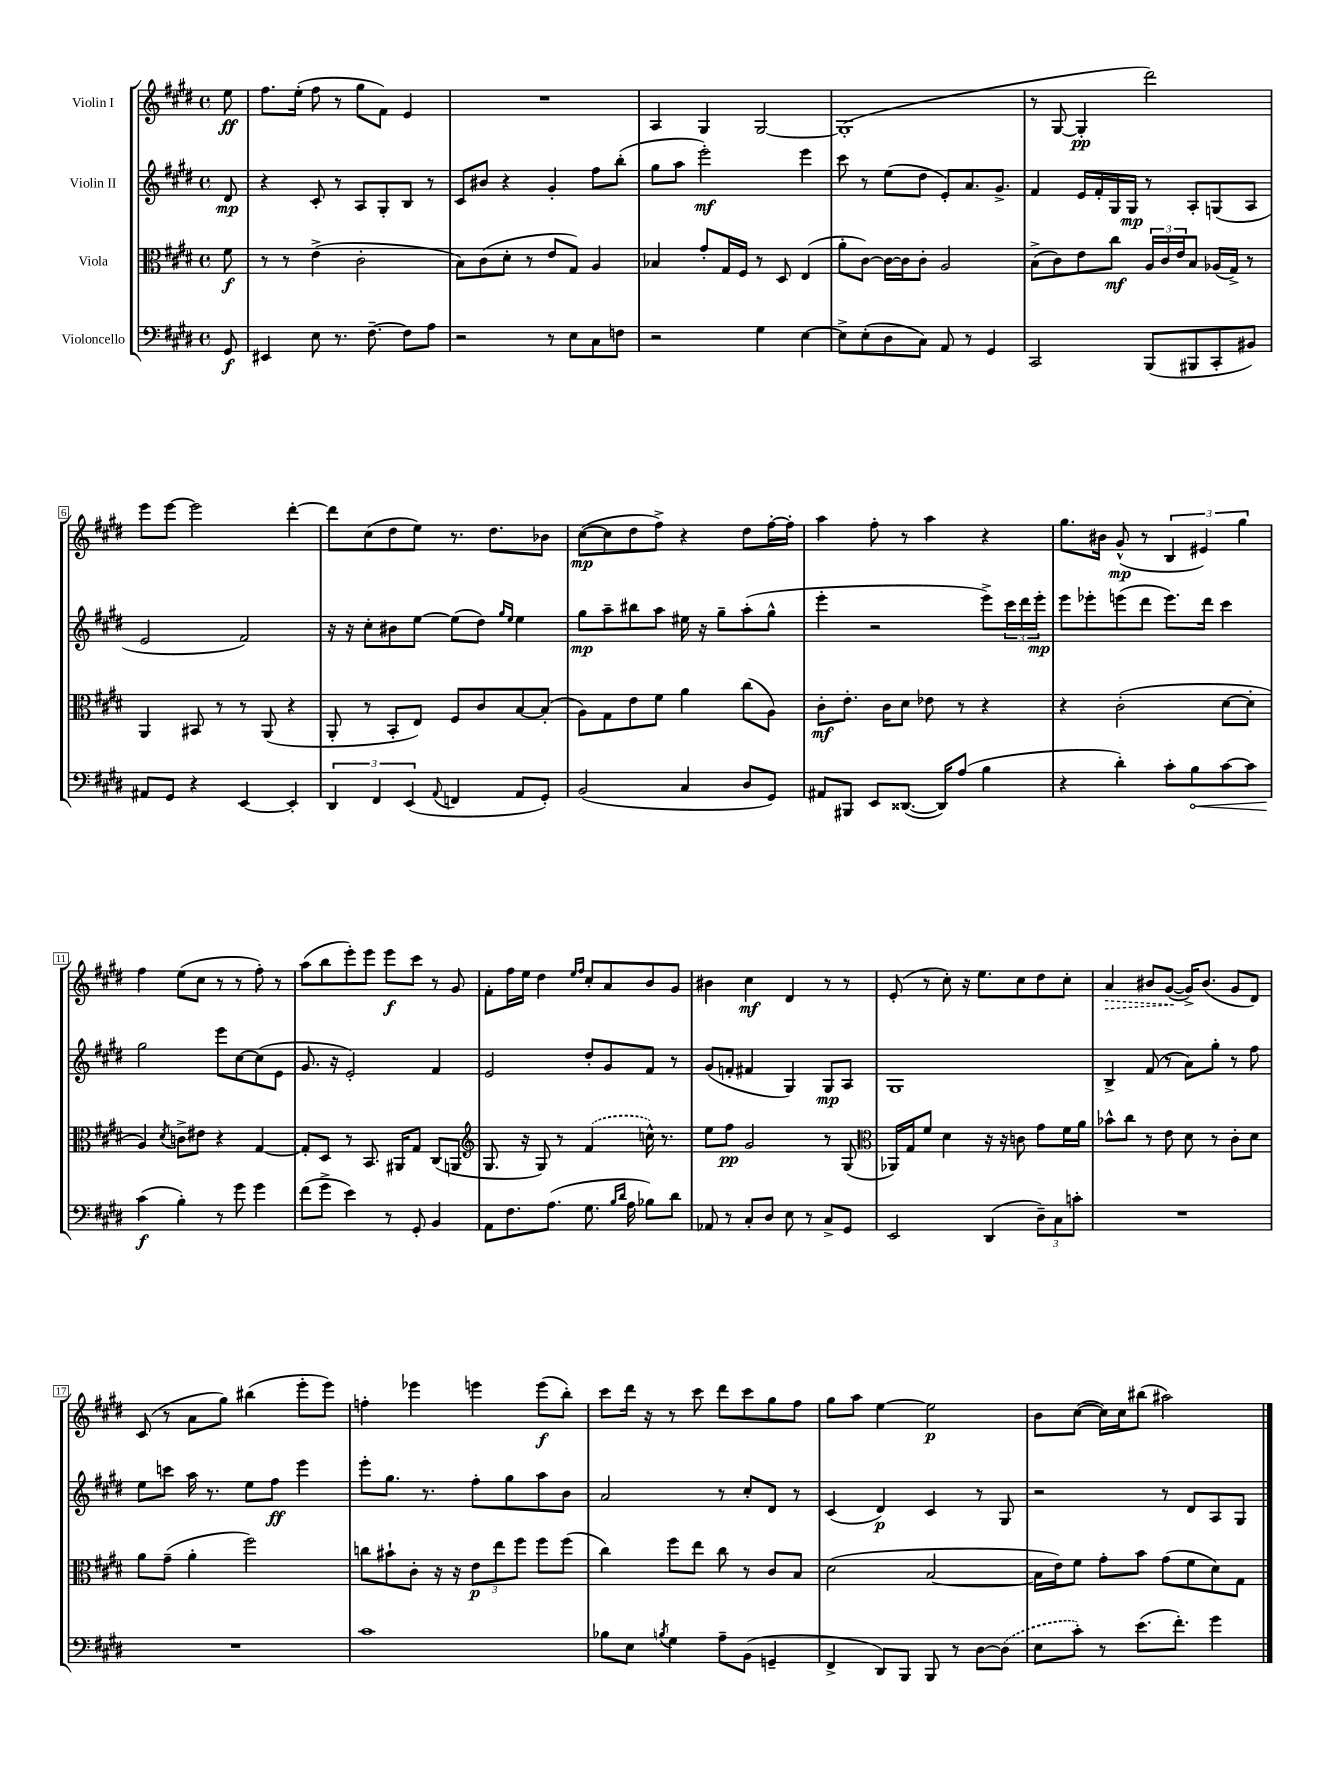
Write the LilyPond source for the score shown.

<<
\new StaffGroup <<
\new Staff = "s0" \with { instrumentName = "Violin I" } {
    \clef treble \key e \major \defaultTimeSignature \time 4/4 \partial 8
    e''8\ff |
    fis''8. e''16-.( fis''8 r8 gis''8 fis'8) e'4 |
    R1 |
    a4 gis4 gis2~ |
    gis1-.( |
    r8 gis8~ gis4-.\pp dis'''2) |
    e'''8 e'''8~ e'''2 dis'''4~-. |
    dis'''8 cis''8( dis''8 e''8) r8. dis''8. bes'8 |
    cis''8~\mp( cis''8 dis''8 fis''8->) r4 dis''8 fis''16~-. fis''16-. |
    a''4 fis''8-. r8 a''4 r4 |
    gis''8. bis'16 gis'8-^\mp( r8 \tuplet 3/2 { b4 eis'4) gis''4 } |
    fis''4 e''8( cis''8 r8 r8 fis''8-.) r8 |
    a''8( b''8 e'''8-.) e'''8 e'''8\f cis'''8 r8 gis'8 |
    fis'8-. fis''16 e''16 dis''4 \grace { e''16 fis''16 } cis''8-. a'8 b'8 gis'8 |
    bis'4 cis''4\mf dis'4 r8 r8 |
    e'8-.( r8 cis''8-.) r16 e''8. cis''8 dis''8 cis''8-. |
    \once \override Hairpin.style = #'dashed-line a'4\> bis'8 gis'8~\!( gis'16->) bis'8.( gis'8 dis'8) |
    cis'8( r8 a'8 gis''8) bis''4( e'''8-. e'''8) |
    f''4-. ees'''4 e'''4 e'''8\f( b''8-.) |
    cis'''8 dis'''16 r16 r8 cis'''8 dis'''8 cis'''8 gis''8 fis''8 |
    gis''8 a''8 e''4~ e''2\p |
    b'8 cis''8~( cis''16) cis''16 bis''8( ais''2) \bar "|." |
}
\new Staff = "s1" \with { instrumentName = "Violin II" } {
    \clef treble \key e \major \defaultTimeSignature \time 4/4 \partial 8
    dis'8\mp |
    r4 cis'8-. r8 a8 gis8-. b8 r8 |
    cis'8 bis'8 r4 gis'4-. fis''8 b''8-.( |
    gis''8 a''8 e'''2-.\mf) e'''4 |
    cis'''8 r8 e''8( dis''8 e'8-.) a'8. gis'8.-> |
    fis'4 e'16 fis'16-. gis16 gis16\mp r8 a8-. g8( a8 |
    e'2 fis'2) |
    r16 r16 cis''8-. bis'8 e''8~ e''8( dis''8) \grace { gis''16 e''16 } e''4 |
    gis''8\mp a''8-- bis''8 a''8 eis''16 r16 gis''8-- a''8-.( gis''8-^ |
    e'''4-. r2 e'''8->) \tuplet 3/2 { cis'''16 dis'''16 e'''16-.\mp } |
    e'''8 ees'''8-. e'''8( dis'''8 e'''8.) dis'''16 cis'''4 |
    gis''2 e'''8 cis''8~ cis''8( e'8 |
    gis'8. r16 e'2-.) fis'4 |
    e'2 dis''8-. gis'8 fis'8 r8 |
    gis'8( f'8-. fis'4 gis4) gis8\mp a8 |
    gis1 |
    b4-> fis'8( r8 a'8) gis''8-. r8 fis''8 |
    e''8 c'''8 a''16 r8. e''8 fis''8\ff e'''4 |
    e'''8-. gis''8. r8. fis''8-. gis''8 a''8 b'8 |
    a'2 r8 cis''8-. dis'8 r8 |
    cis'4( dis'4\p) cis'4 r8 gis8 |
    r2 r8 dis'8 a8 gis8 \bar "|." |
}
\new Staff = "s2" \with { instrumentName = "Viola" } {
    \clef alto \key e \major \defaultTimeSignature \time 4/4 \partial 8
    fis'8\f |
    r8 r8 e'4->( cis'2-. |
    b8) cis'8( dis'8-. r8 e'8 gis8) a4 |
    bes4 gis'8-. gis16 fis16 r8 dis8 e4( |
    a'8-. cis'8~) cis'16~ cis'16 cis'8-. a2 |
    b8->( cis'8) e'8 cis''8\mf \tuplet 3/2 { a16 cis'16 e'16 } b8 aes16( gis16->) r8 |
    a,4 bis,8 r8 r8 a,8( r4 |
    a,8-. r8 b,8-. e8) fis8 cis'8 b8~ b8-.( |
    a8) gis8 e'8 fis'8 a'4 cis''8( a8) |
    cis'8-.\mf e'8.-. cis'16 dis'8 ees'8 r8 r4 |
    r4 cis'2-.( dis'8~ dis'8-. |
    a4) \acciaccatura { dis'8 } c'8-> eis'8 r4 gis4~ |
    gis8-. dis8 r8 b,8. ais,16 gis8 cis8( a,8 |
    \clef treble gis8. r16 gis8) r8 \once \slurDashed fis'4( c''16-^) r8. |
    e''8 fis''8\pp gis'2 r8 gis8( |
    \clef alto aes,16) gis16 fis'8 dis'4 r16 r16 c'8 gis'8 fis'16 a'16 |
    bes'8-^ cis''8 r8 e'8 dis'8 r8 cis'8-. dis'8 |
    a'8 gis'8--( a'4-. fis''2) |
    c''8 bis'8-! cis'8-. r16 r16 \tuplet 3/2 { e'8\p e''8 fis''8 } fis''8 fis''8( |
    cis''4) fis''8 e''8 cis''8 r8 cis'8 b8 |
    dis'2( b2~ |
    b16 e'16) fis'8 gis'8-. b'8 gis'8( fis'8 dis'8) gis8 \bar "|." |
}
\new Staff = "s3" \with { instrumentName = "Violoncello" } {
    \clef bass \key e \major \defaultTimeSignature \time 4/4 \partial 8
    gis,8\f |
    eis,4 e8 r8. fis8.~-- fis8 a8 |
    r2 r8 e8 cis8 f8 |
    r2 gis4 e4~ |
    e8-> e8-.( dis8 cis8) a,8 r8 gis,4 |
    cis,2 b,,8( bis,,8 cis,8-. bis,8) |
    ais,8 gis,8 r4 e,4~ e,4-. |
    \tuplet 3/2 { dis,4 fis,4 e,4( } \appoggiatura { a,8 } f,4 a,8 gis,8-.) |
    b,2( cis4 dis8 gis,8) |
    ais,8 bis,,8 e,8 disis,8.~( disis,16) a8( b4 |
    r4 dis'4-.) cis'8-. \once \override Hairpin.circled-tip = ##t b8\< cis'8~ cis'8 |
    cis'4\f\!( b4-.) r8 gis'8 gis'4 |
    fis'8( gis'8-> e'4) r8 gis,8-. b,4 |
    a,8 fis8. a8.( gis8. \grace { b16 dis'16 } a16 bes8) dis'8 |
    aes,8 r8 cis8-. dis8 e8 r8 cis8-> gis,8 |
    e,2 dis,4( \tuplet 3/2 { dis8--) cis8 c'8-. } |
    R1 |
    R1 |
    cis'1 |
    bes8 e8 \acciaccatura { b8 } gis4 a8-- b,8( g,4-- |
    fis,4-> dis,8) b,,8 b,,8 r8 dis8~ \once \slurDashed dis8( |
    e8 cis'8-.) r8 e'8.( fis'8.-.) gis'4 \bar "|." |
}
>>
>>
\layout { \context { \Score \override BarNumber.stencil = #(make-stencil-boxer 0.1 0.3 ly:text-interface::print) } }
